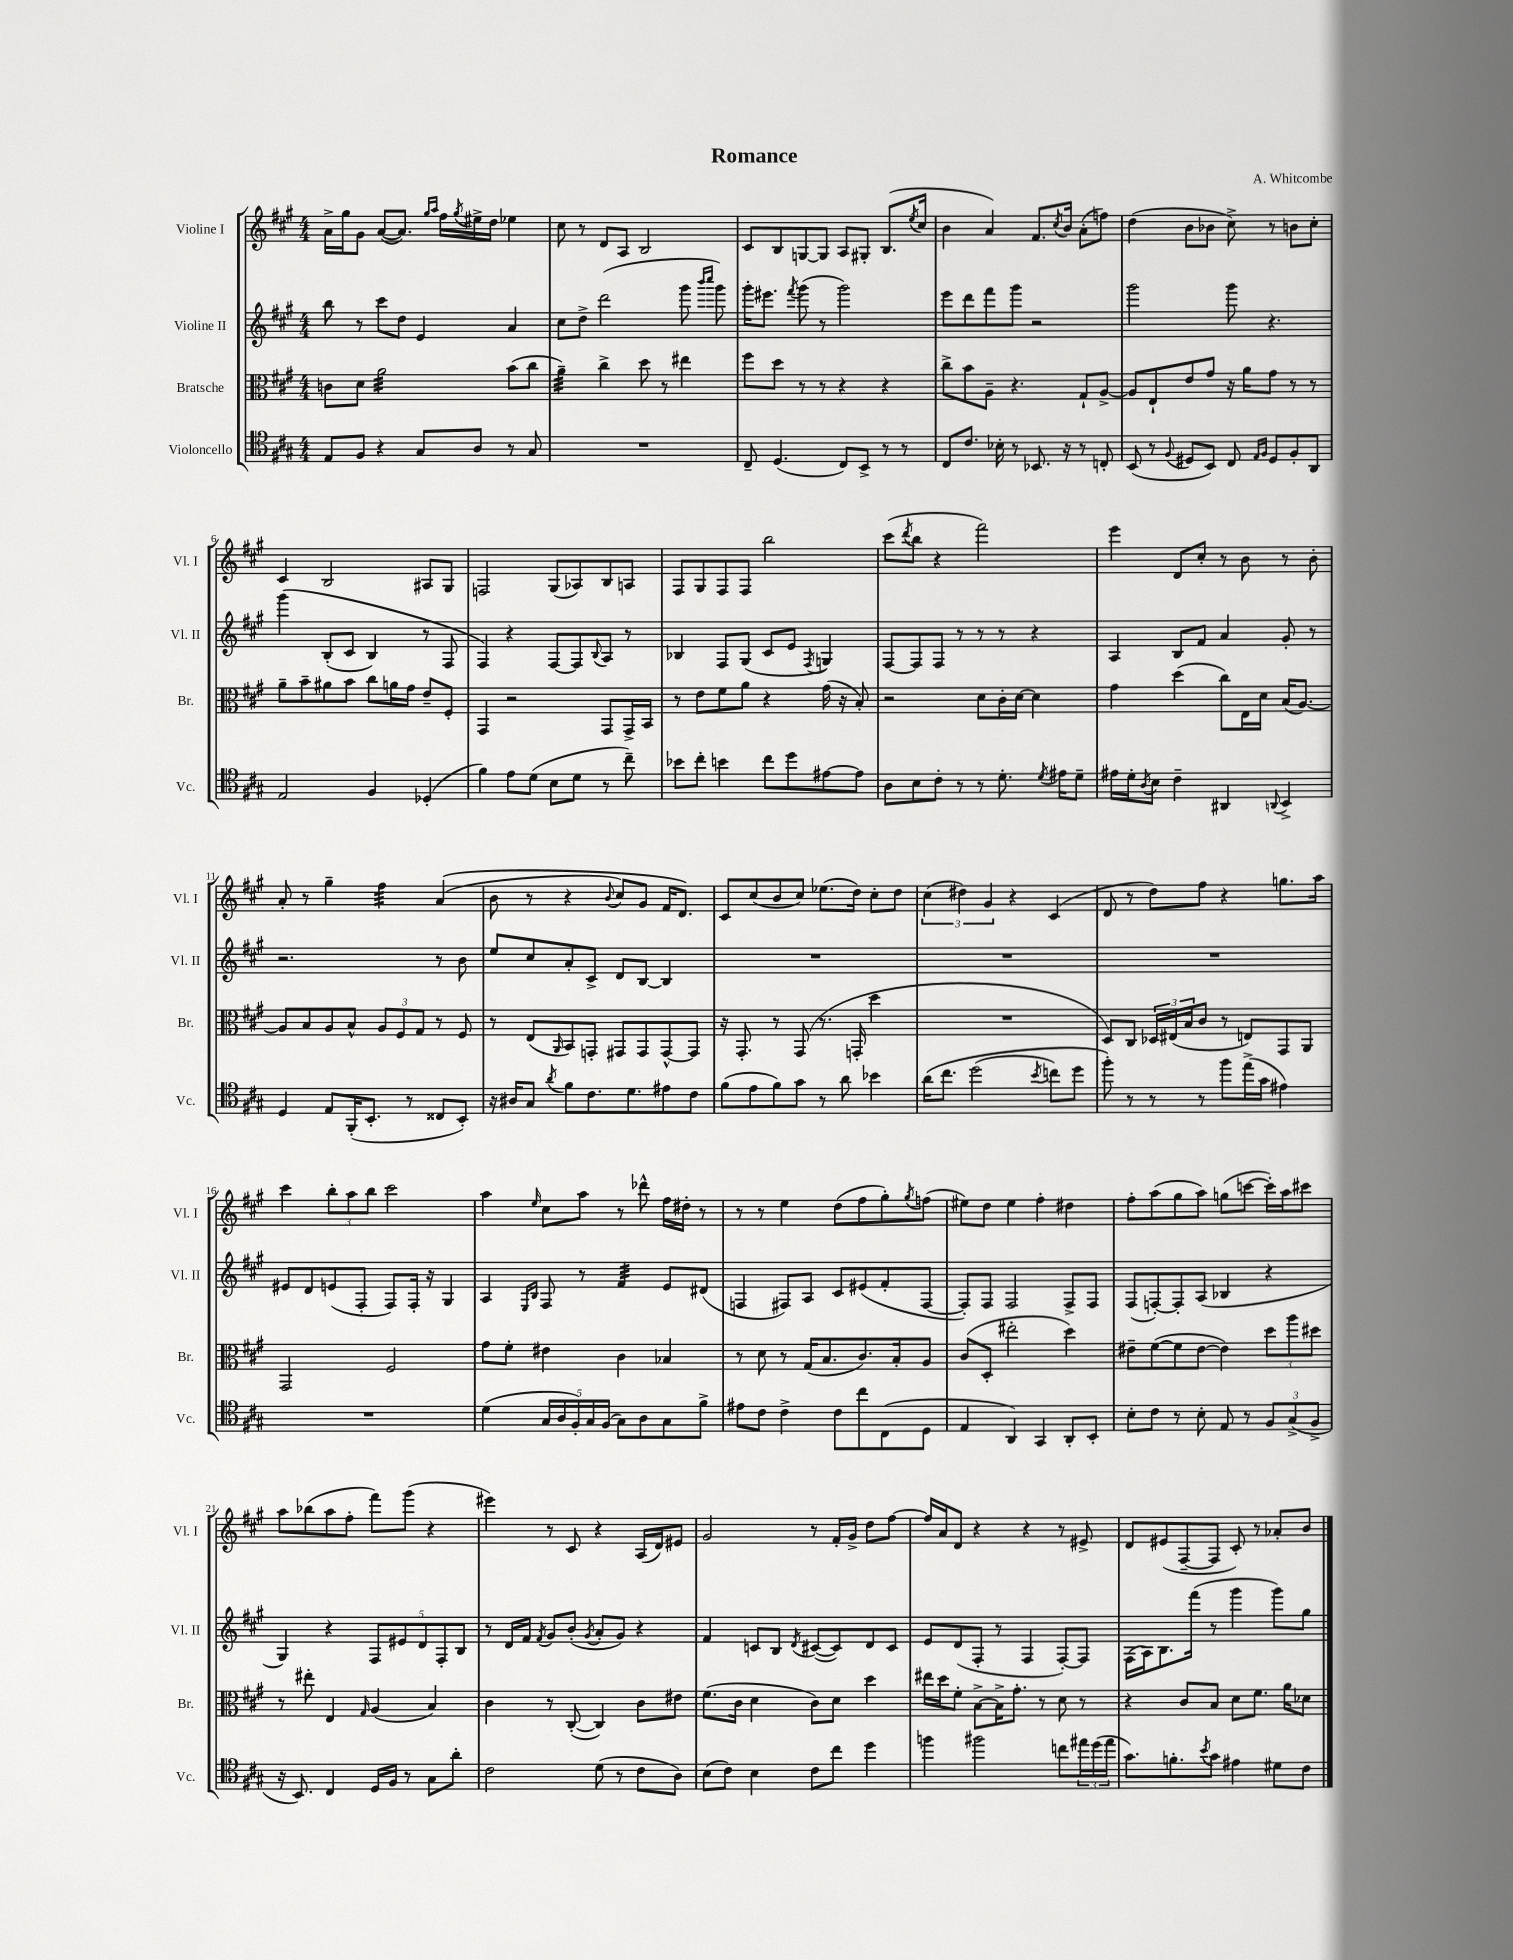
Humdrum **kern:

**kern	**kern	**kern	**kern
*staff4	*staff3	*staff2	*staff1
*clefC4	*clefC3	*clefG2	*clefG2
*k[f#c#g#]	*k[f#c#g#]	*k[f#c#g#]	*k[f#c#g#]
*M4/4	*M4/4	*M4/4	*M4/4
8E/L	8c\L	8bb\	16a^\LL
.	.	.	16gg#\J
8F#/J	8d\J	8r	8g#\J
4r	2a\	8ccc#\L	([8a/L
.	.	8dd\J	8.a/]J)
8G#/L	.	4e/	.
.	.	.	16qqgg#/LL
.	.	.	16qqaa/JJ
.	.	.	16ff#\LL
.	.	.	8qgg#/
8A/J	.	.	16ee#^\
.	.	.	16dd\JJ
8r	(8b\L	4a/	4ee-\
8G#/	8cc#\J	.	.
=	=	=	=
1r	4a~\)	8cc#\L	8cc#\
.	.	8dd^\J	8r
.	4cc#^\	(2ddd\	8d/L
.	.	.	8A/J
.	8dd\	.	2B/
.	8r	.	.
.	4ee#\	8ggg#\	.
.	.	16qqbbb/LL	.
.	.	16qqcccc#/JJ	.
.	.	8ggg#\)	.
=	=	=	=
8C#~/	8ff#\L	16ggg#'\LK	8c#/L
.	.	8.eee#\J	.
(4.D/	8dd\J	.	8B/
.	.	8qfff#/	.
.	8r	(8ggg#\	[8G/
.	8r	8r	8G/]J
8C#/L)	4r	2ggg#\)	8A/L
8BB^/J	.	.	8G#'/J
8r	4r	.	(8.B/L
8r	.	.	.
.	.	.	8qee/
.	.	.	16cc#/Jk
=	=	=	=
8C#/L	8cc#^\L	8eee\L	4b\
8.c#/J	8b\	8ddd\	.
.	8A~\J	8fff#\	4a/)
16B-'\	.	.	.
8r	4.r	8ggg#\J	.
8.BB-/	.	2r	8.f#/L
.	.	.	8qcc#/
16r	.	.	16b/Jk
8r	8G#`/L	.	(8a'\L
8C'/	[8A^/J	.	8ff\J)
=	=	=	=
(8BB/	8A/]L	2ggg#\	(4dd\
8r	8E`/	.	.
8qqF#/	.	.	.
8D#/L	8e/	.	8b\L
8BB/J)	8g#/J	.	8b-\J
8C#/	16r	8ggg#\	8cc#^\)
.	16a\LK	.	.
16qqE/LL	.	.	.
16qqF#/JJ	.	.	.
8D#/L	8g#\J	4.r	8r
8F#'/	8r	.	8b\L
8AA/J	8r	.	8cc#'\J
=	=	=	=
2E/	8a~\L	&(4ggg#\	4c#/
.	8b~\	.	.
.	8a#\	(8B'/L	2B/
.	8b\J	8c#/J	.
4F#/	8cc#\L	4B/)	.
.	16a\L	.	.
.	16g#\JJ	.	.
(4D-'/	8e~/L	8r	8A#/L
.	8F#'/J	8F#/	8G#/J
=	=	=	=
4f#\)	4GG#/	4F#/&)	2F/
8e\L	2r	4r	.
(8d\J	.	.	.
8B\L	.	[8F#/L	(8G#/L
8d\J	.	8F#/]	8A-/)
.	.	8qqB/	.
8r	8GG#/L	8A/J	8B/
8cc#~\)	16GG#^/L	8r	8A/J
.	16BB/JJ	.	.
=	=	=	=
8b-\L	8r	4B-/	8F#/L
8cc#'\J	8e\L	.	8G#/
4b\	8f#\	8F#/L	8F#/
.	8a\J	(8G#/J	8F#/J
8cc#\L	4r	8c#/L	2bb\
8dd\	.	8e/J	.
.	.	8qF#/	.
[8e#\	(16g#\	4G/)	.
.	16r	.	.
8e#\]J	8B'/)	.	.
=	=	=	=
8A\L	2r	[8F#/L	(8ccc#\L
.	.	.	8qddd/
8B\	.	8F#/]	8bb\J
8c#'\J	.	8F#/J	4r
8r	.	8r	.
8r	8d\L	8r	2fff#\)
8.d'\	16c#'\L	8r	.
.	[16d\JJ	.	.
.	4d\]	4r	.
8qd/	.	.	.
16e#\LK	.	.	.
8d~\J	.	.	.
=	=	=	=
16e#\LL	4g#\	4A/	4eee\
16d'\J	.	.	.
8qA/	.	.	.
8B\J	.	.	.
4c#~\	(4dd\	8B/L	8d/L
.	.	8f#/J	8cc#'/J
4AA#/	8cc#\L)	4a/	8r
.	16E\L	.	8b\
.	16d\JJ	.	.
8qqAA/	.	.	.
4BB^/	(16B/LK	8g#'/	8r
.	[8.A/J)	.	.
.	.	8r	8b'\
=	=	=	=
4D/	8A/]L	2.r	8a'/
.	8B/	.	8r
8E/L	8A/	.	4gg#~\
(16FF#'/K	8B^^/J	.	.
8.BB'/J	.	.	.
.	12A/L	.	4ff#\
.	12F#/	.	.
8r	.	.	.
.	12G#/J	.	.
8C##/L	8r	8r	&((4a/
8BB'/J)	8F#/	8b\	.
=	=	=	=
16r	8r	8ee/L	8b\
16A#/LK	.	.	.
8G#/J	(8E/L	8cc#/	8r
8qa/	16qqAA/	.	.
8f#\L	8BB/)	8a'/	4r
8.c#\	8GG'/J	8c#^/J	.
.	.	.	8qqb/
.	8GG#/L	8d/L	8cc#/L)
8.d\	.	.	.
.	8GG#/	[8B/J	8g#/J
8e#\	[8GG#^^/	4B/]	16f#/LK
.	.	.	8.d/J&)
8c#\J	8GG#/]J	.	.
=	=	=	=
(8f#\L	16r	1r	8c#/L
.	8.GG#'/	.	.
8e\	.	.	(8cc#/
8f#\)	8r	.	8b/
8g#\J	(8GG#/	.	8cc#/J)
8r	8.r	.	(8.ee-\L
8a\	.	.	.
.	16GG'/	.	16dd\Jk)
4b-\	4dd\	.	8cc#'\L
.	.	.	8dd\J
=	=	=	=
&(16a\LK	1r	1r	(6cc#\
8.cc#\J	.	.	.
.	.	.	6dd#\)
(2dd\	.	.	.
.	.	.	6g#/
.	.	.	4r
8qb/	.	.	.
8cc\L)	.	.	(4c#/
8dd\J	.	.	.
=	=	=	=
8ff#'\&)	8D/L)	1r	8d/
8r	8C#/J	.	8r
8r	24D-/LL	.	8dd\L)
.	(24E#/	.	.
.	24B/J	.	.
8r	8c#/J	.	8ff#\J
8ff#\L	8r	.	4r
(16ee^\L	8E/L)	.	.
16g#\JJ	.	.	.
4e#\)	8GG#/	.	8.gg\L
.	8AA/J	.	.
.	.	.	16aa\Jk
=	=	=	=
1r	2GG#/	8e#/L	4ccc#\
.	.	8d/	.
.	.	(8e/	12bb'\L
.	.	.	12aa\
.	.	8F#'/J	.
.	.	.	12bb\J
.	2F#/	8F#/L)	2ccc#\
.	.	16F#'/Jk	.
.	.	16r	.
.	.	4G#/	.
=	=	=	=
(4d\	8g#\L	4A/	4aa\
.	8f#'\J	.	.
.	.	16qqE/LL	.
.	.	16qqB/JJ	16qqee/
20G#/LL	4e#\	8F#/	8cc#\L
20A/	.	.	.
20F#'/)	.	.	.
.	.	8r	8aa\J
20G#/	.	.	.
(20F#/JJ	.	.	.
8G#\L)	4c#\	4f#/	8r
8A\	.	.	8ddd-^^\
8G#\	4B-/	8e/L	16ff#\LL
.	.	.	16dd#'\JJ
8f#^\J	.	(8d#/J	8r
=	=	=	=
8e#\L	8r	4F/	8r
8c#\J	8d\	.	8r
4c#^\	8r	8F#/L)	4ee\
.	(16G#/LK	8A/J	.
.	8.B/	.	.
8c#\L	.	8c#/L	(8dd\L
8cc#\	8.c#/)	(8e#/	8ff#\
(8C#\	.	8f#'/	8gg#'\)
.	16B'/k	.	.
.	.	.	8qgg#/
8D\J	8A/J	[8F#/J	(8ff\J
=	=	=	=
4E/	(8c#/L	8F#'/]L)	8ee#\L)
.	8D'/J	8F#/J	8dd\J
4AA/)	2ee#'\	2F#/	4ee#\
4GG#/	.	.	4ff#'\
8AA'/L	4dd\)	8F#^/L	4dd#\
8BB'/J	.	8F#/J	.
=	=	=	=
8B'\L	8e#~\L	(8F#/L	8ff#'\L
8c#\J	([8f#\	[8F'/)	(8aa\
8r	8f#\]	8F'/]	8gg#\
8B'\	[8e#\J	(8A/J	8aa\J)
8E/	4e#\])	4B-/	(8gg\L
8r	.	.	[8ccc\J
12F#/L	12dd\L	4r	16ccc'\]LL)
.	.	.	16aa\J
(12G#^/	12aa\	.	.
.	.	.	8ccc#\J
12F#^/J	12dd#\J	.	.
=	=	=	=
16r	8r	4G#/)	8aa\L
8.BB/)	.	.	.
.	8ee#'\	.	(8bb-\
4C#/	4E/	4r	8aa\
.	.	.	8ff#'\J
.	16qqG#/	.	.
16D/LL	(4A/	10F#/L	8fff#\L)
16F#/JJ	.	.	.
.	.	10e#/	.
8r	.	.	(8ggg#\J
.	.	10d/	.
8G#\L	4B/)	.	4r
.	.	10F#'/	.
8a'\J	.	.	.
.	.	10B/J	.
=	=	=	=
2c#\	4c#\	8r	4eee#\)
.	.	16d/LL	.
.	.	16f#/JJ	.
.	.	8qf#/	.
.	8r	8g#/L	8r
.	([8C#'/	(8b'/J	8c#/
.	.	8qg#/	.
(8d\	4C#/])	8a'/L	4r
8r	.	8g#/J)	.
8c#\L	8c#\L	4r	(16A/LL
.	.	.	16d/J)
8A\J)	8e#\J	.	8e#/J
=	=	=	=
(8B\L	(8.f#\L	4f#/	2g#/
8c#\J)	.	.	.
.	16c#\Jk	.	.
4B\	4d\	8c/L	.
.	.	8B/J	.
.	.	8qd/	.
8c#\L	8c#\L)	([8c#/L	8r
8cc#\J	8d\J	8c#/])	16f#'/LL
.	.	.	16g#^/JJ
4dd\	4dd\	8d/	8dd\L
.	.	8c#/J	[8ff#\J
=	=	=	=
4ff\	16ee#\LL	8e/L	16ff#/]LL
.	16dd\J	.	16a/J
.	8f#'\J	(8d/	8d/J
2ff#\	[8B^\L	8F#'/J	4r
.	16B^\]K	8r	.
.	8.g#'\J	.	.
.	.	4F#/	4r
.	8r	.	.
8cc\L	8d\	[8F#'/L)	8r
24ee#\L	8r	8F#/]J	8e#^/
(24dd\	.	.	.
24ee#\JJ	.	.	.
=	=	=	=
8.g#\L)	4r	(16F#\LL	8d/L
.	.	16A\J)	.
.	.	8.B\	(8e#/
8.f'\	.	.	.
.	8c#/L	.	[8F#~/
.	.	(16fff#\Jk	.
8qb/	.	.	.
8g#\J	8B/J	8r	8F#/]J
4e#\	8d\L	4ggg#\	8c#'/)
.	8.f#\J	.	8r
8d#\L	.	8ggg#\L)	8a-'/L
.	16a\LK	.	.
8c#\J	8d-\J	8gg#\J	8b/J
==	==	==	==
*-	*-	*-	*-
